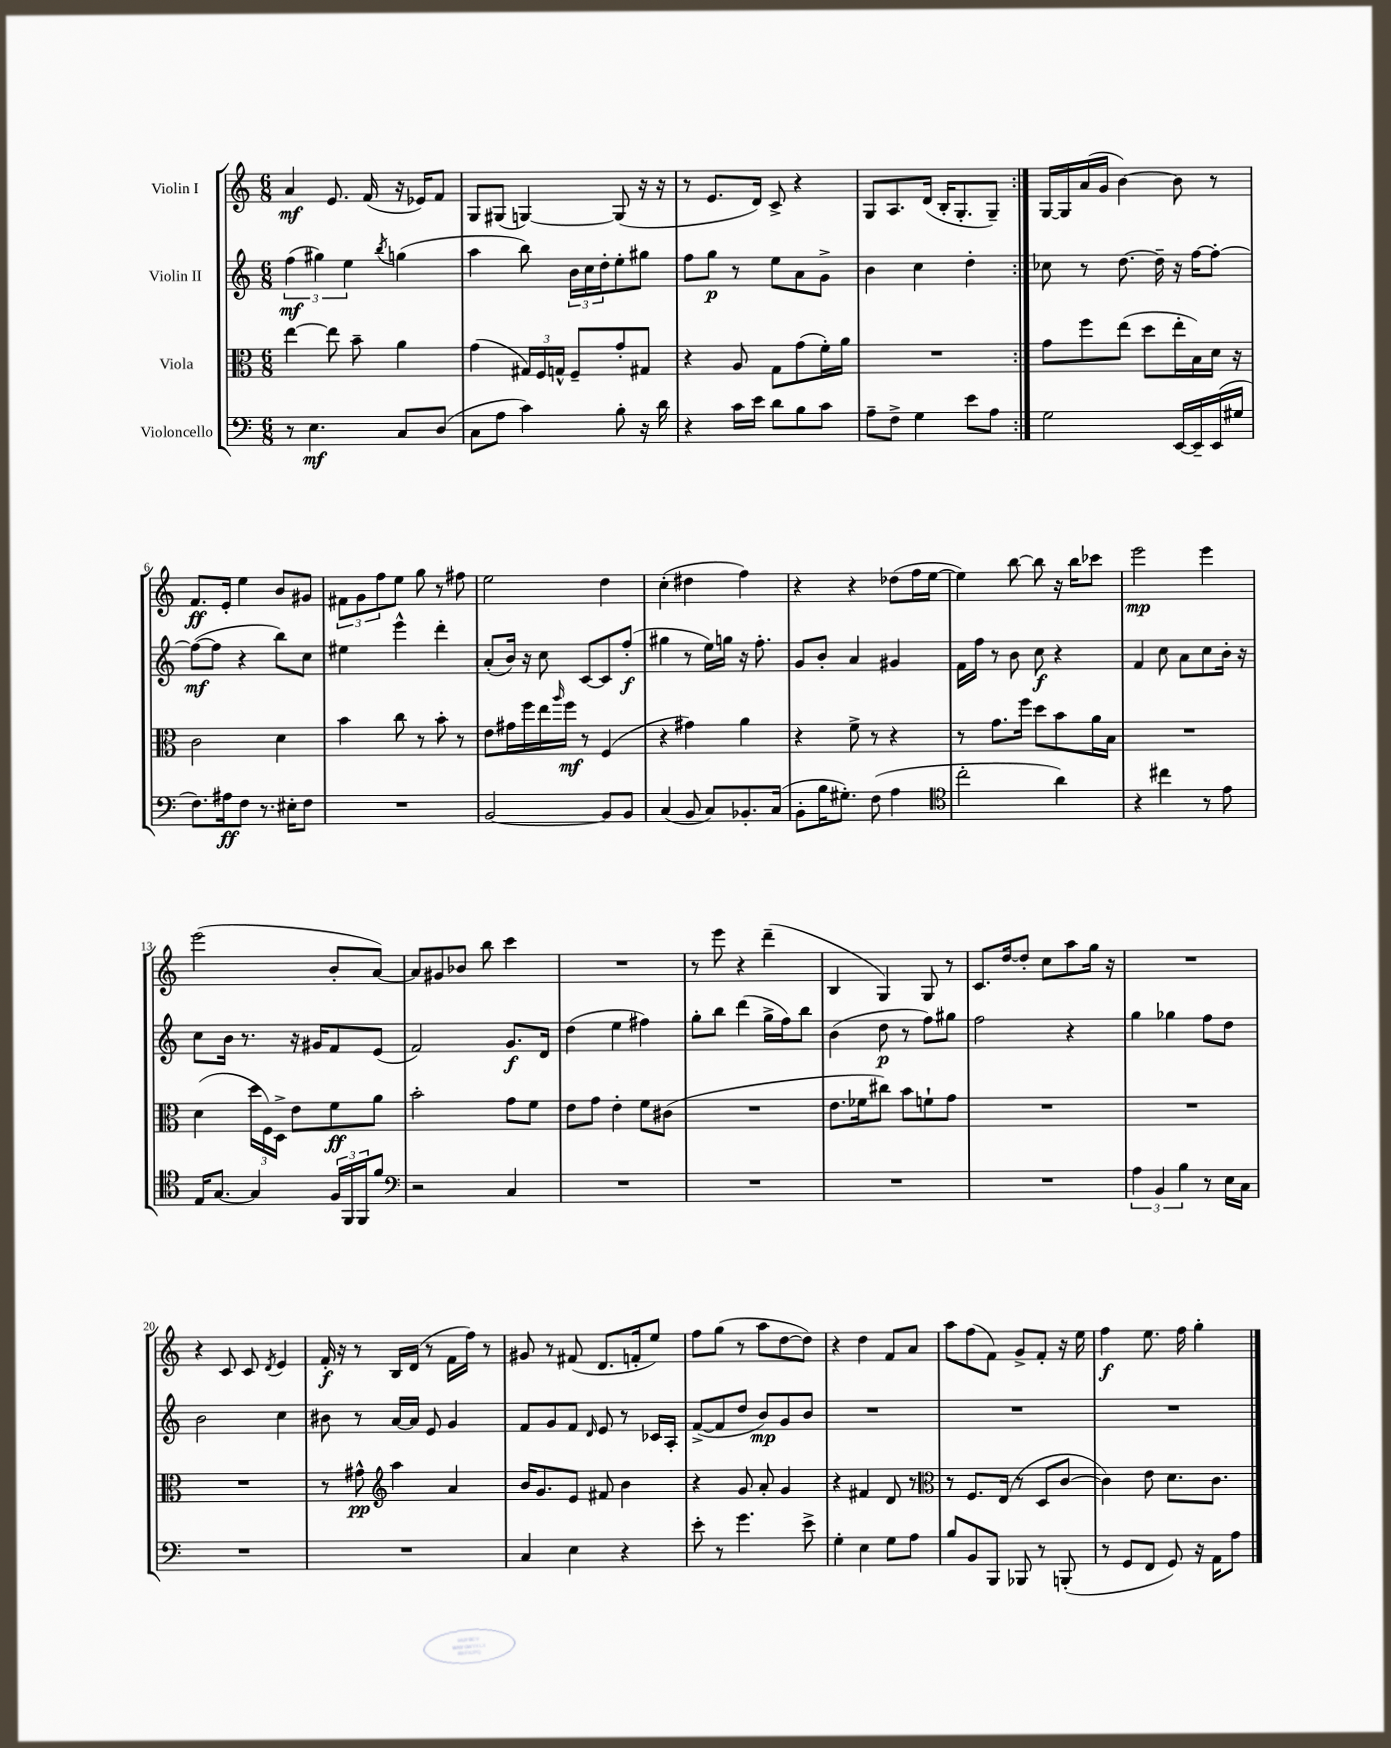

**kern	**kern	**kern	**kern
*staff4	*staff3	*staff2	*staff1
*clefF4	*clefC3	*clefG2	*clefG2
*k[]	*k[]	*k[]	*k[]
*M6/8	*M6/8	*M6/8	*M6/8
8r	[4ee\	(6ff\	4a/
4.E\	.	.	.
.	.	6gg#\)	.
.	8ee\]	.	8.e/
.	.	6ee\	.
.	8b~\	.	.
.	.	.	(16f/
.	.	8qbb/	.
8C/L	4a\	(4gg\	16r
.	.	.	16e-/LK)
(8D/J	.	.	8f/J
=	=	=	=
8C\L	(4g\	4aa\	8G/L
8A\J	.	.	(8G#/J
4c\)	24G#/LL)	8bb\)	[4G/)
.	24F/	.	.
.	24G^^/JJ	.	.
.	8F~/L	24b\LL	.
.	.	24cc\	.
.	.	24dd'\J	.
8B'\	8g'/	8ee'\	(8G/]
16r	8G#/J	8gg#\J	16r
16d\	.	.	16r
=	=	=	=
4r	4r	8ff\L	8r
.	.	8gg\J	8.e/L
16c\LL	8A/	8r	.
16e\JJ	.	.	16d/Jk)
8d\L	8G\L	8ee\L	8c^/
8B\	(8g\	8a\	4r
8c\J	16f'\L)	8g^\J	.
.	16a\JJ	.	.
=	=	=	=
8A~\L	2.r	4b\	8G/L
8F^\J	.	.	8.A/
4G\	.	4cc\	.
.	.	.	(16d/Jk
.	.	.	16B'/LK
.	.	.	8.G'/
8e\L	.	4dd'\	.
8A\J	.	.	8G~/J)
=:|!	=:|!	=:|!	=:|!
2G\	8g\L	8cc-\	[16G/LL
.	.	.	16G/]
.	8ff\	8r	(16a/
.	.	.	16g/JJ
.	(8ee\J	[8.dd\	[4b\)
.	8dd\L	.	.
.	.	16dd~\]	.
[16EE/LL	16ee'\L	16r	8b\]
16EE~/]	16B\)	[16ff\LK	.
(16EE/	16d\JJ	8ff'\_J	8r
16G#/JJ	16r	.	.
=	=	=	=
8.F\L)	2c\	(8ff\_L	8.f/L
.	.	8ff\]J	.
16A#\k	.	.	16e'/Jk
8F\J	.	4r	4ee\
8.r	.	.	.
.	4d\	8bb\L)	8b/L
16E#'\LK	.	.	.
8F\J	.	8cc\J	8g#/J
=	=	=	=
2.r	4b\	4ee#\	12f#\L
.	.	.	12g\
.	.	.	12ff\
.	8cc\	4eee^^\	8ee\J
.	8r	.	8gg\
.	8b'\	4ddd'\	8r
.	8r	.	8ff#\
=	=	=	=
[2BB/	8e\L	(8a'/L	2ee\
.	16g#\L	16b/Jk)	.
.	16ff\	16r	.
.	16ee\	8cc\	.
.	16qqaa/	.	.
.	16ff\JJ	.	.
.	8r	[8c/L	.
8BB/]L	(4F/	8c/]	4dd\
8BB/J	.	(8ff'/J	.
=	=	=	=
(4C/	4r	4gg#\	(4cc'\
8BB/	4g#\)	8r	4dd#\
8C/L)	.	16ee\LL)	.
.	.	16gg\JJ	.
8.BB-'/	4a\	16r	4ff\)
.	.	8.ff'\	.
(16C/Jk	.	.	.
=	=	=	=
8BB'\L	4r	8g/L	4r
16B\K	.	8b'/J	.
8.G#'\J)	.	.	.
.	8f^\	4a/	4r
(8F\	8r	.	.
4A\	4r	4g#/	(8dd-\L
.	.	.	16ff\L
.	.	.	[16ee\JJ
=	=	=	=
*clefC4	*	*	*
2cc'\	8r	16f\LL	4ee\])
.	.	16ff\JJ	.
.	8.g\L	8r	.
.	.	8b\	[8bb\
.	16ff\Jk	.	.
.	8dd\L	8cc\	8bb\]
4a\)	8b\	4r	16r
.	.	.	16bb\LK
.	16a\L	.	8ccc-\J
.	16B\JJ	.	.
=	=	=	=
4r	2.r	4f/	2eee\
4cc#\	.	8cc\	.
.	.	8a\L	.
8r	.	8cc\	4eee\
8e\	.	16b'\Jk	.
.	.	16r	.
=	=	=	=
16E/LK	(4d\	8cc\L	(2eee\
[8.G/J	.	.	.
.	.	16b\Jk	.
.	.	8.r	.
4G/]	24dd\LL	.	.
.	24F\)	.	.
.	24D^\JJ	.	.
.	8e\L	16r	.
.	.	16g#/LK	.
24F/LL	8f\	8f/	8b'/L
24FF/	.	.	.
24FF/J	.	.	.
8f/J	8a\J	(8e/J	[8a/J)
=	=	=	=
*clefF4	*	*	*
2r	2b'\	2f/)	8a/]L
.	.	.	8g#/
.	.	.	8b-/J
.	.	.	8bb\
4C/	8g\L	8.g/L	4ccc\
.	8f\J	.	.
.	.	16d/Jk	.
=	=	=	=
2.r	8e\L	(4dd\	2.r
.	8g\J	.	.
.	4e'\	4ee\	.
.	8f\L	4ff#\)	.
.	(8c#\J	.	.
=	=	=	=
2.r	2.r	8gg'\L	8r
.	.	8bb\J	8eee\
.	.	(4ddd\	4r
.	.	16gg^\LL	(4ddd~\
.	.	16ff\J)	.
.	.	8bb\J	.
=	=	=	=
2.r	8.e\L	(4b\	4B/
.	16f-\k	.	.
.	8cc#\J)	8dd\	4G/)
.	8b\L	8r	.
.	8f`\	8ff\L)	8G/
.	8g\J	8gg#\J	8r
=	=	=	=
2.r	2.r	2ff\	8.c/L
.	.	.	[16dd/k
.	.	.	8dd'/]J
.	.	.	8cc\L
.	.	4r	8aa\
.	.	.	16gg\Jk
.	.	.	16r
=	=	=	=
6A\	2.r	4gg\	2.r
6BB/	.	.	.
.	.	4gg-\	.
6B\	.	.	.
8r	.	8ff\L	.
16E\LL	.	8dd\J	.
16C\JJ	.	.	.
=	=	=	=
2.r	2.r	2b\	4r
.	.	.	8c/
.	.	.	8c/
.	.	.	8qd/
.	.	4cc\	4e/
=	=	=	=
2.r	8r	8b#\	16f'/
.	.	.	16r
.	8g#^^\	8r	8r
*	*clefG2	*	*
.	4aa\	[16a/LL	16B/LL
.	.	16a/]JJ	(16d/JJ
.	.	8e/	8r
.	4a/	4g/	16f\LL
.	.	.	16ff\JJ)
.	.	.	8r
=	=	=	=
4C/	16b/LK	8f/L	8g#/
.	8.g/	.	.
.	.	8g/	8r
4E\	8e/J	8f/J	(8f#/
.	.	16qqd/	.
.	8f#/	8e/	8.d/L
4r	4b\	8r	.
.	.	.	16f'/k
.	.	16c-/LL	8ee/J)
.	.	16A'/JJ	.
=	=	=	=
8e'\	4r	([8f^/L	8ff\L
8r	.	8f/]	(8gg\J
4.g\	8g/	8dd/J	8r
.	8a'/	8b/L)	8aa\L
.	4g/	8g/	[8dd\
8e^\	.	8b/J	8dd\]J)
=	=	=	=
4G'\	4r	2.r	4r
4E\	4f#/	.	4dd\
8G\L	8d/	.	8f/L
8A\J	8r	.	8a/J
=	=	=	=
*	*clefC3	*	*
8B/L	8r	2.r	8aa\L
8BB/	8.F/L	.	(8ff\
8BBB/J	.	.	8f\J)
.	(16E/Jk	.	.
8BBB-/	8r	.	8g^/L
8r	8D/L	.	8f'/J
(8BBB'/	[8c/J	.	16r
.	.	.	16ee\
=	=	=	=
8r	4c\])	2.r	4ff\
8GG/L	.	.	.
8FF/J	8e\	.	8.ee\
8GG/)	8.d\L	.	.
.	.	.	16ff\
16r	.	.	4gg'\
16AA\LK	8.c\J	.	.
8A\J	.	.	.
==	==	==	==
*-	*-	*-	*-
